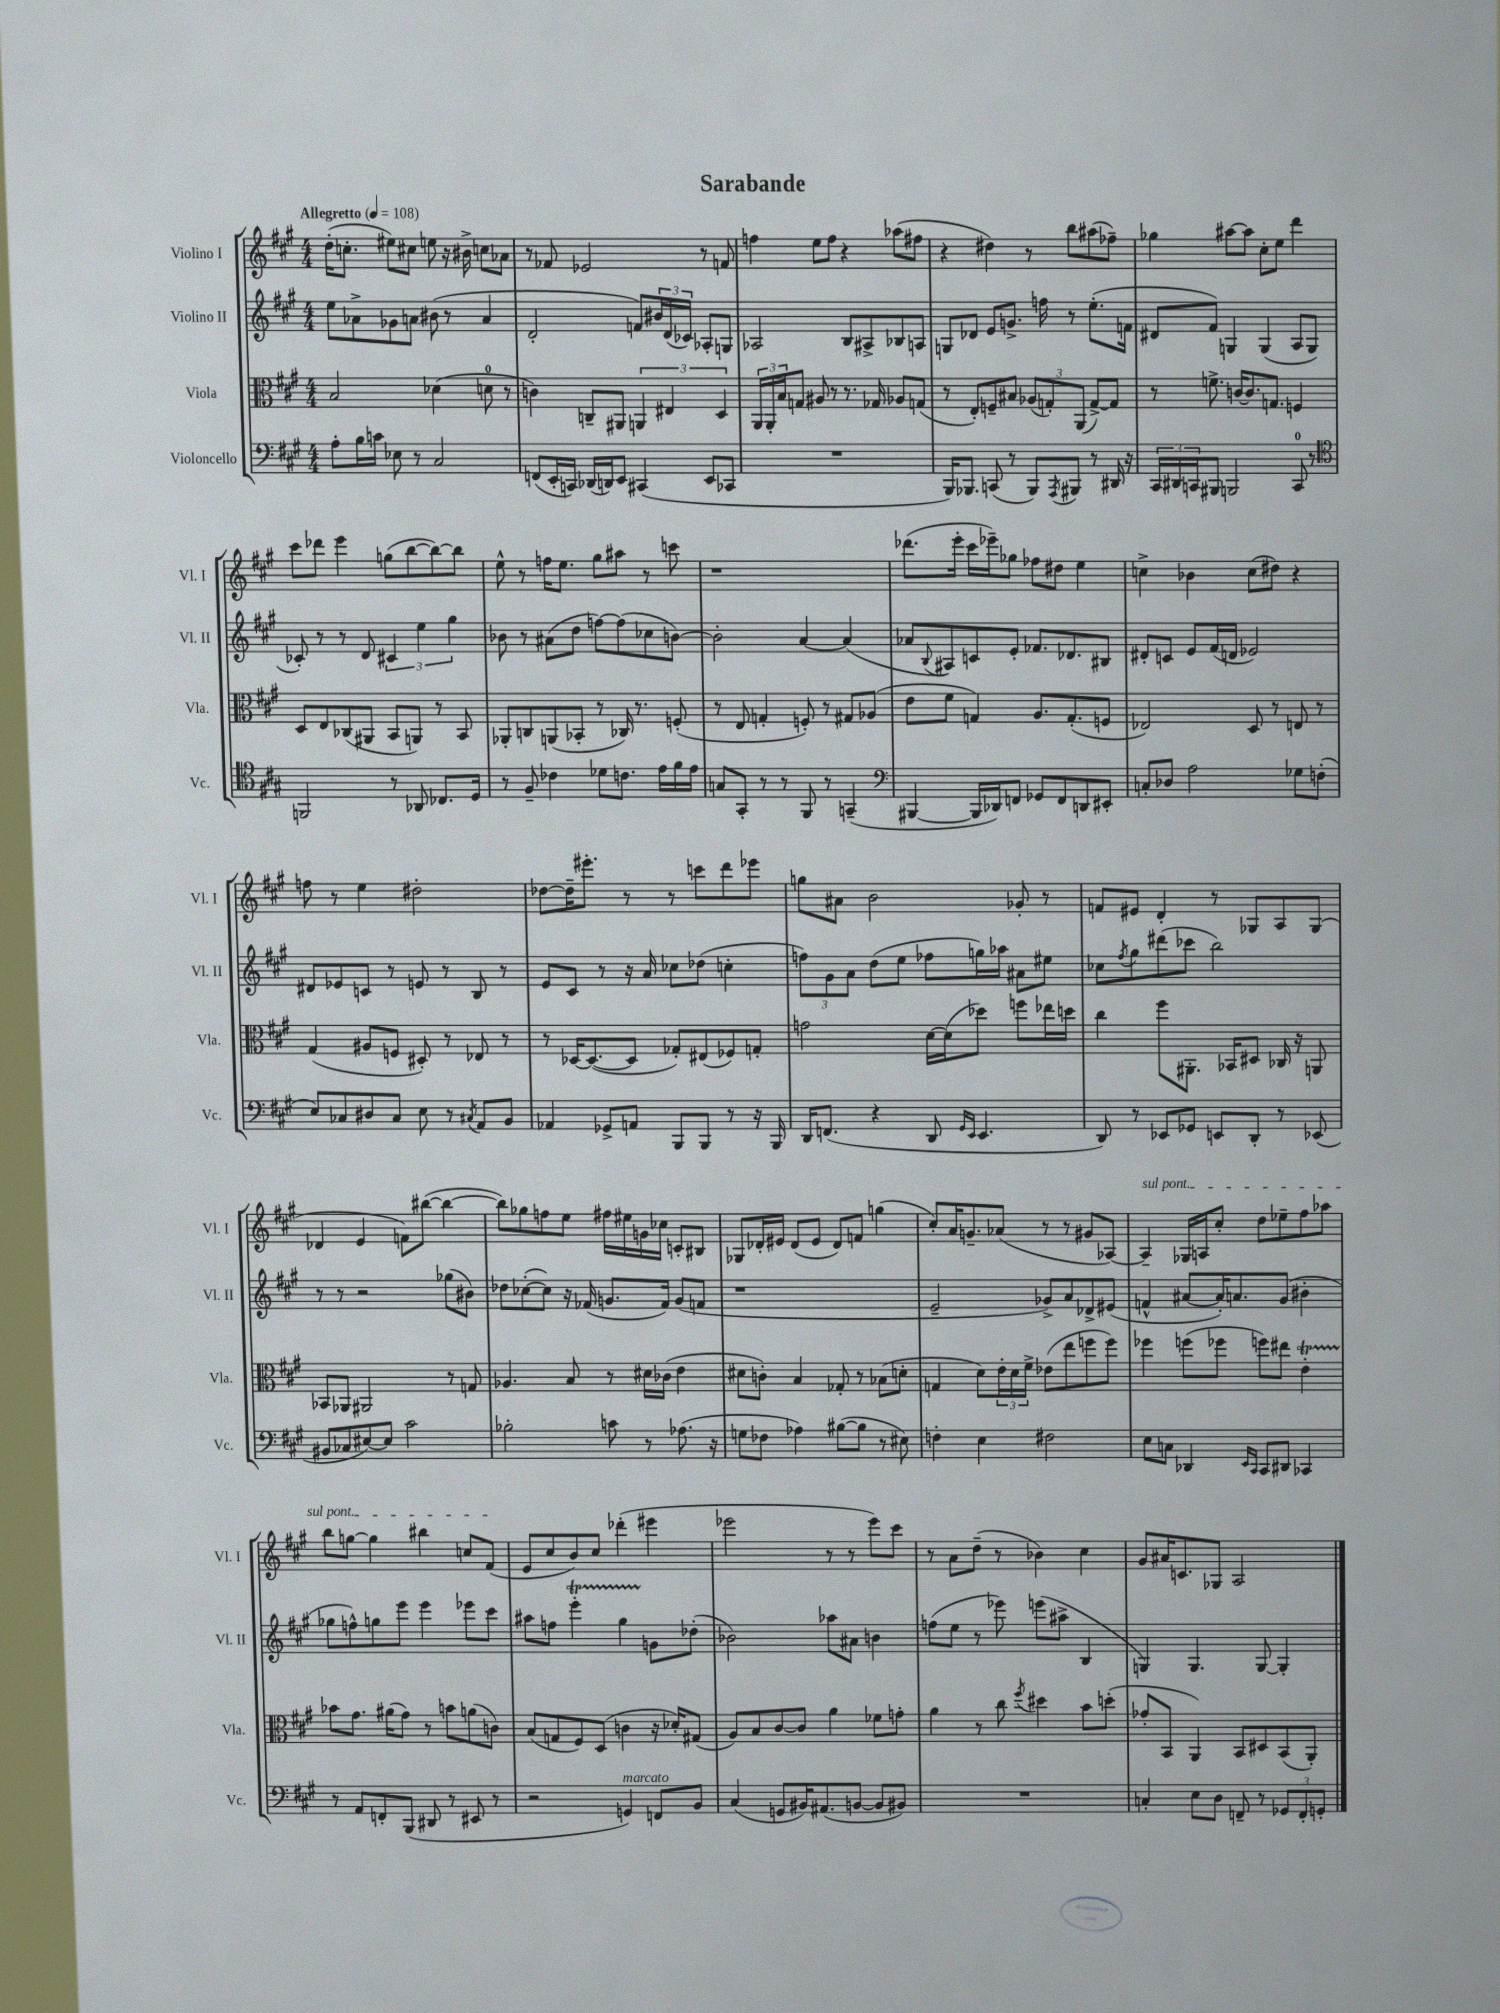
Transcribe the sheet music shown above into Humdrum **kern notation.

**kern	**kern	**kern	**kern
*staff4	*staff3	*staff2	*staff1
*clefF4	*clefC3	*clefG2	*clefG2
*k[f#c#g#]	*k[f#c#g#]	*k[f#c#g#]	*k[f#c#g#]
*M4/4	*M4/4	*M4/4	*M4/4
*MM108	*MM108	*MM108	*MM108
8A'	2B	8ee	(16dd'
.	.	.	8.cc'
16B	.	8a-^	.
16c	.	.	.
8E-	.	8g-	8ee#)
8r	.	8a	8cc#
2C#	(4d-	(8b#	8ee
.	.	8r	16r
.	.	.	16b#^
.	8d	4a	8cc
.	8r	.	8a-
=	=	=	=
(8FF	4c)	2d'	8r
16EE'	.	.	8f-
16CC)	.	.	.
(16DD-	8C~	.	2e-
16DD)	.	.	.
8EE	8AA#	.	.
(4CC#	6AA	8f)	.
.	.	24b#	.
.	6E#	(24d	.
.	.	24c-)	.
8EE	.	8A-'	8r
.	6D	.	.
8CC-	.	8G	8f
=	=	=	=
1r	24AA	2A-	4ff
.	24AA'	.	.
.	24B	.	.
.	8G	.	.
.	8A#	.	8ee
.	8r	.	8ff
.	8.r	8B	4r
.	.	8A#^	.
.	16G-	.	.
.	8A-	8B-	(8aa-
.	(8G	8A	8ff#
=	=	=	=
16BBB)	8r	8G	4r
8.BBB-	.	.	.
.	8E')	8d-	.
(8CC	8F~	8e	4dd#)
8r	8B#	8.g^	.
8BBB-)	(12A-	.	8r
.	.	16ff	.
.	12G')	.	.
8qAAA	.	.	.
8BBB#	.	8r	8bb
.	(12AA	.	.
8r	[8G^)	(8.ee'	(8aa#
16DD#	8G]	.	8ff-~)
16r	.	16f	.
=	=	=	=
24CC#	8r	8d#	4gg-
24DD#	.	.	.
24CC	.	.	.
8BBB#	8.f^	8f#)	.
2BBB	.	4G	[8aa#
.	[16c	.	.
.	8.c]	.	8aa#]
.	.	(4G	8cc#'
.	8.G	.	.
.	.	.	8ee
8CC	4F	8A	4ddd
8r	.	8G	.
=	=	=	=
*clefC4	*	*	*
2FF	8D	8c-')	8ccc#
.	8E	8r	8ddd-
.	(8C-	8r	4eee
.	8AA#	8d	.
8r	8BB	6c#	(8gg
8AA-	8AA)	.	[8bb
.	.	6ee	.
8.C-	8r	.	8bb_)
.	.	6gg#	.
.	8BB	.	8bb]
16D	.	.	.
=	=	=	=
8r	8AA-'	8b-	8ee^^
8F#~	8C	8r	8r
4c-	(8AA	(8a#	16ff
.	.	.	8.ee
.	8BB-'	8dd	.
8d-	8r	[8ff)	8gg#
8.c	16C-)	(8ff]	8aa#
.	8.r	.	.
.	.	8cc-	8r
16e	.	.	.
16f#	(8F'	[8b)	8ccc
16e	.	.	.
=	=	=	=
8G	8r	2b']	1r
8GG#'	8E	.	.
8r	4G'	.	.
8r	.	.	.
8FF#	8F')	[4a	.
8r	8r	.	.
(4GG~	8G#	(4a]	.
.	(8A-	.	.
=	=	=	=
*clefF4	*	*	*
[4BBB#	8e	8a-	(8.ddd-
.	.	8qqB	.
.	8f#	8A#)	.
.	.	.	16eee'
16BBB#]	4G)	8c	16ccc#
16DD-)	.	.	16eee-~)
8FF	.	8e'	8gg-
8GG-	8.A	8.f-	8ff-
8FF	.	.	8dd#
.	(8.G'	8.d-	.
8DD	.	.	4ee
8EE#'	8F	8B#	.
=	=	=	=
8C'	2E-)	8d#'	4cc^
8D-	.	8c	.
2A	.	8e	4b-
.	.	(16f#	.
.	.	16d	.
.	8D	2e-)	(8cc
.	8r	.	8dd#)
8G-	8E	.	4r
(8F'	8r	.	.
=	=	=	=
8E)	(4G#	8d#	8ff
8C-	.	8e-	8r
8D#	8A#	8c	4ee
8C-	8F	8r	.
8E	8D#')	8e	2dd#'
8r	8r	8r	.
8qC#	.	.	.
8AA	8E-	8B	.
8BB	8r	8r	.
=	=	=	=
4AA-	8r	8e	[8dd-
.	[16D-	8c#	16dd-~]
.	(8.D-_	.	8.eee#'
8GG-^	.	8r	.
8AA	8D-]	16r	8r
.	.	16a	.
8BBB	8G-')	8cc-	8r
8BBB	(8E#	(8dd-	8ccc
8r	8F-)	4cc'	8ddd
16r	8G'	.	8eee-
16BBB	.	.	.
=	=	=	=
16DD	2g	12ff)	8gg
(8.FF	.	.	.
.	.	12g#	.
.	.	.	8a#
.	.	12a	.
4r	.	(8dd	2b
.	.	8ee	.
8DD	[16d	8ff-	.
.	(16d]	.	.
16qqGG#	.	.	.
16qqEE	.	.	.
4.EE	8dd-)	16gg)	.
.	.	16aa-	.
.	8ff	8a#	8g-'
.	16ee-	8ee#	8r
.	16dd	.	.
=	=	=	=
8DD)	4cc#	8cc-	8f
.	.	8qff#	.
8r	.	8gg#	8e#
8EE-	8ff#	(8ddd#	4d'
8GG-	8.AA#'	8ccc-	.
8EE	.	2bb)	8r
.	16BB-	.	.
8DD'	8D#	.	8G-
8r	16C-	.	8A
.	16r	.	.
(8EE-	8AA	.	(8G-
=	=	=	=
8BB#	8BB-	8r	4d-
8C-	8AA-	8r	.
[8E#)	2AA#	2r	4e
8E#]	.	.	.
2c#	.	.	8f)
.	.	.	([8bb#
.	8r	(8gg-	4bb#_
.	8G	8b#)	.
=	=	=	=
2B-'	4.A-	8dd-	8bb#])
.	.	([8cc-'	8gg-
.	.	8cc-])	8ff
.	8B	16r	8ee
.	.	(16f-	.
8c	8r	8.g	16ff#
.	.	.	16ee#
8r	16d#	.	16g
.	(16c-	16f-)	16cc-
(8.A-	4e	(8g	8c'
.	.	8f	8B#
16r	.	.	.
=	=	=	=
8G	8d#	1r	8G-
8F-	8c')	.	16d-'
.	.	.	16e#
4A-)	4B	.	(8d-
.	.	.	8e#
([8B#	8G-'	.	8d-)
8B#]	8r	.	8f
8r	(8B-	.	(4gg
8E#)	8d'	.	.
=	=	=	=
4F'	4G	2e~	8cc#')
.	.	.	16a
.	.	.	8.g~
4E	8d)	.	.
.	24e'	.	(8a-
.	24d	.	.
.	24f#^	.	.
2F#	(8e-	8g-^)	8r
.	8ee	8a	8r
.	8ff	8d-^	8g#
.	8ff)	(8e#	[8A-)
=	=	=	=
8E	4ff-	4f^^	4A-~]
8C	.	.	.
4DD-	(8ff	[8a#	16G-
.	.	.	16A
.	8ff-	16a#'])	8cc#'
.	.	8.a	.
16qqEE	.	.	.
16qqCC#	.	.	.
8CC#	8ff)	.	8dd
8DD#	8ee#	(8g#	8ee-~
4CC-	4e'	4b#'	8ff#
.	.	.	8aa-
=	=	=	=
8r	8b-	8gg-	8bb
8AA	8.g#	8ff^^)	[8gg
8FF'	.	8gg	4gg]
.	(16a#	.	.
(8BBB	8g#)	8eee	.
8DD#	8r	4eee	4bb#
8r	8b	.	.
8EE#	(8a	8eee-	8cc
8r	8c)	8ccc#	(8f#
=	=	=	=
2r	(8B	8aa#	8e
.	8G	8ff	8cc#
.	8F#)	4eee'	8b)
.	(8D	.	8cc#
4GG)	4c	4gg#	(4ddd-'
8FF	16r	8g	4eee#
.	16d-')	.	.
8BB	(8G#	(8dd-'	.
=	=	=	=
(4C#	8A)	2b-)	2eee-
.	8B	.	.
8GG	[8c#	.	.
16BB#)	8c#]	.	.
(8.AA#	.	.	.
.	4a	8aa-	8r
[8BB	.	8a#	8r
8BB]	8f-	4b	8eee-)
8BB#)	8g'	.	8ccc#
=	=	=	=
1r	4a	(8ff	8r
.	.	8ee	8a
.	8r	8r	(8dd~
.	8cc#	8eee-)	8r
.	8qff#	.	.
.	4dd#	(8eee	4b-)
.	.	8aa#^	.
.	8b	4B	4cc#
.	(8dd'	.	.
=	=	=	=
4C'	8g-'	4G)	8g#
.	8BB	.	16a#
.	.	.	8.c
8E	4AA)	4.G	.
8D	.	.	8G-
8FF~	8BB	.	2A
8r	8D#	[8G	.
12GG-	(8BB	4G']	.
12FF'	.	.	.
.	8AA')	.	.
12GG'	.	.	.
==	==	==	==
*-	*-	*-	*-
